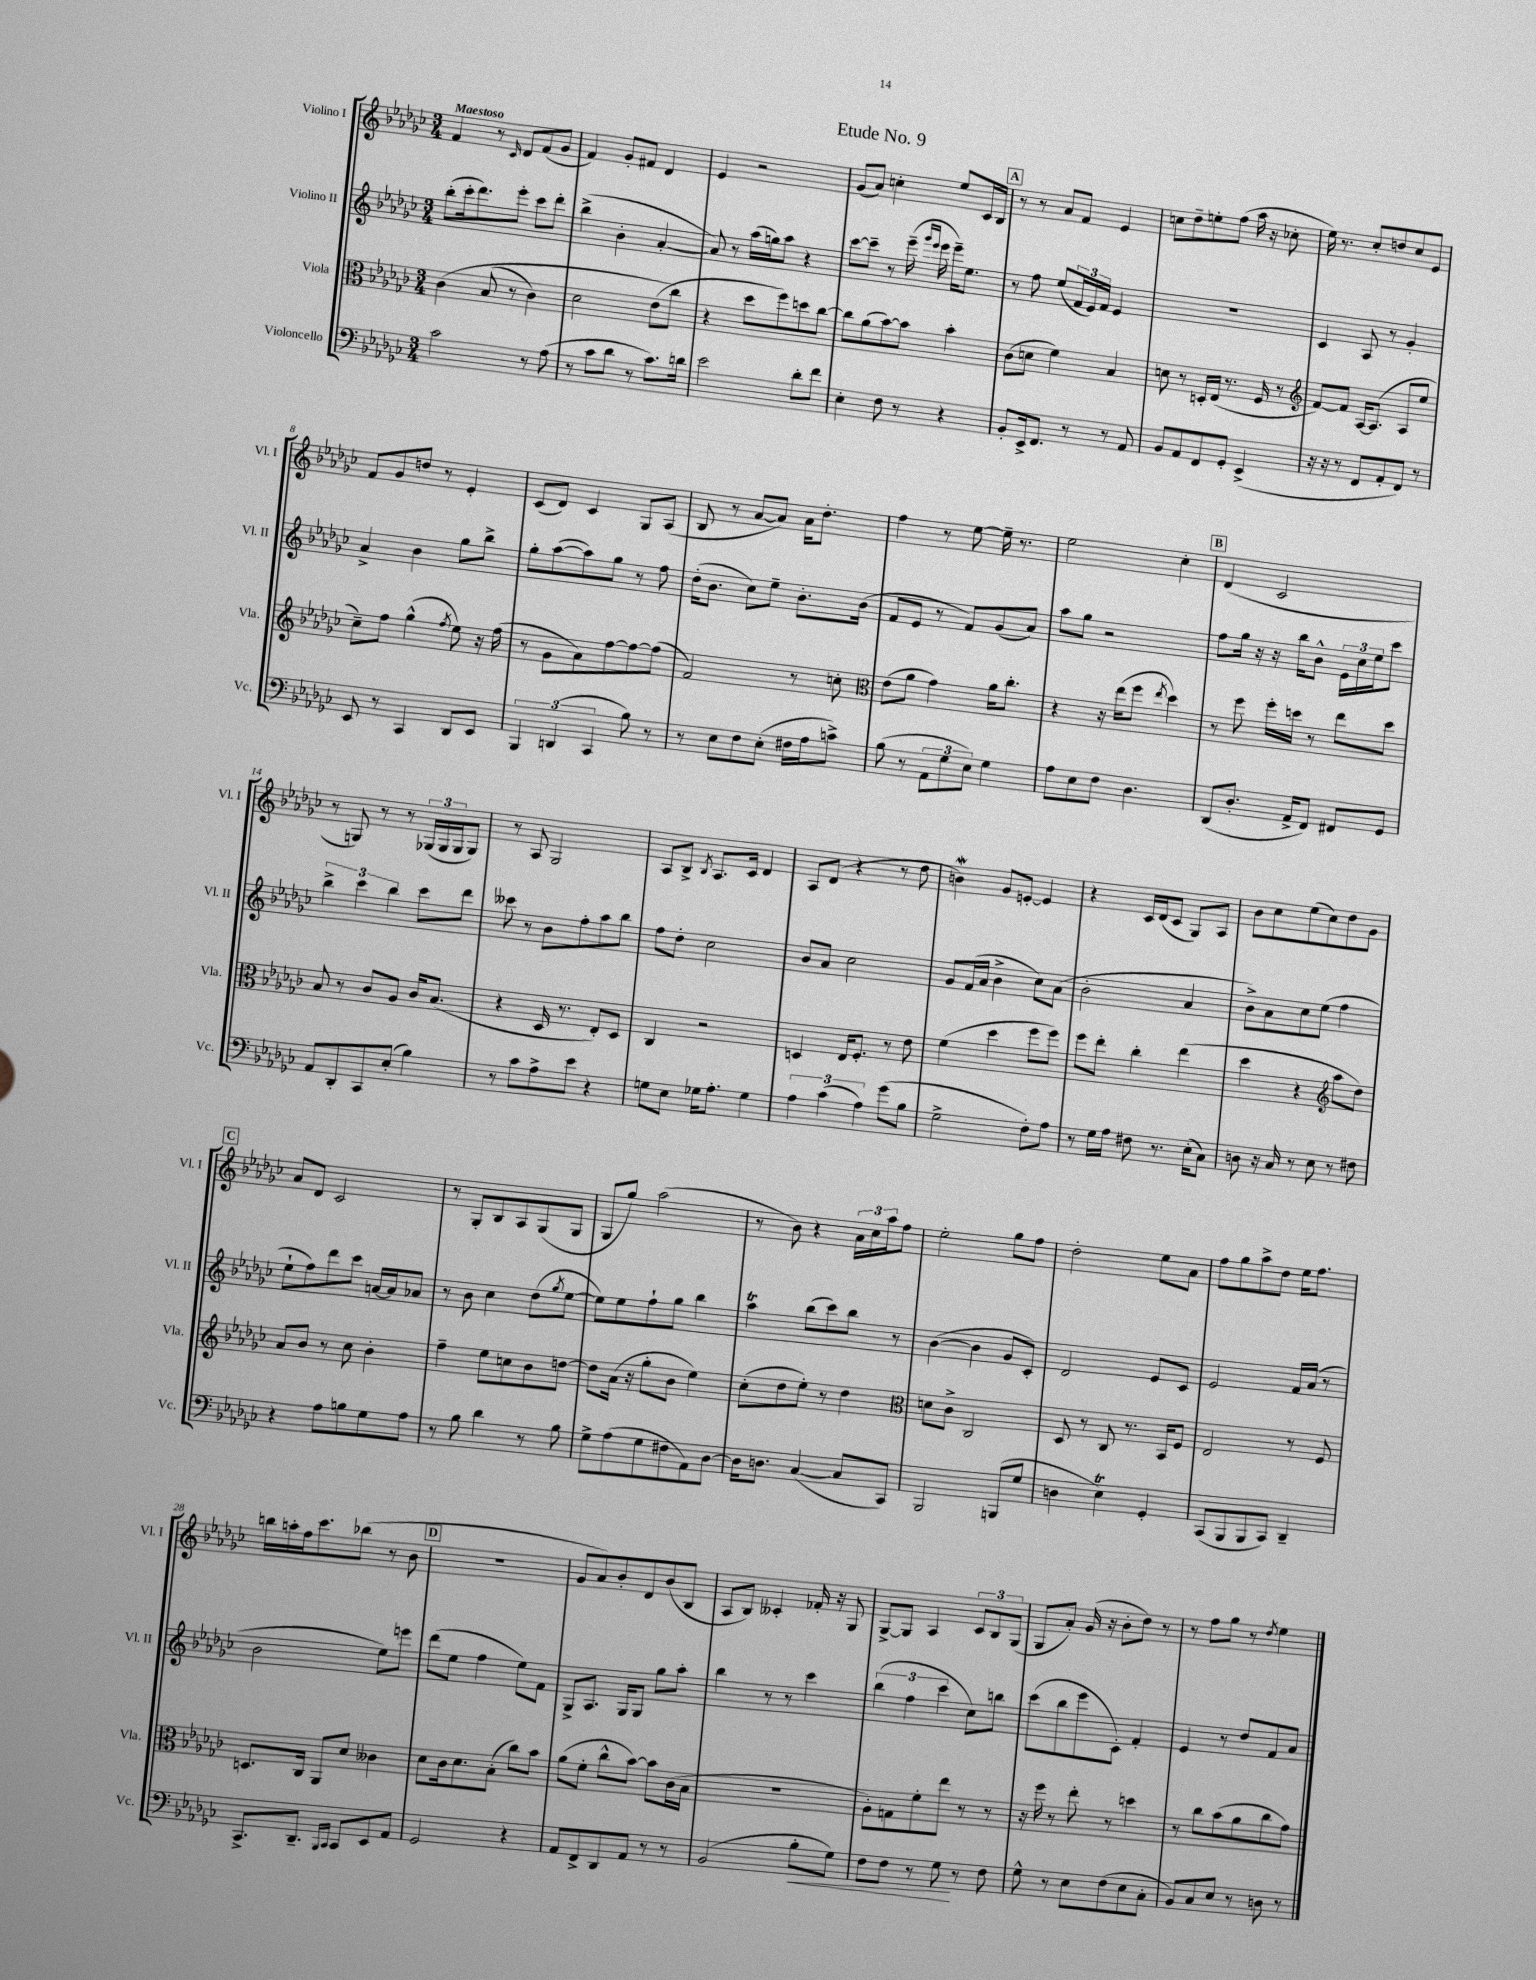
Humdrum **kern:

**kern	**dynam	**kern	**kern	**kern
*part4	*part4	*part3	*part2	*part1
*staff4	*staff4	*staff3	*staff2	*staff1
*I"Violoncello	*	*I"Viola	*I"Violino II	*I"Violino I
*I'Vc.	*	*I'Vla.	*I'Vl. II	*I'Vl. I
*clefF4	*	*clefC3	*clefG2	*clefG2
*k[b-e-a-d-g-c-]	*	*k[b-e-a-d-g-c-]	*k[b-e-a-d-g-c-]	*k[b-e-a-d-g-c-]
*M3/4	*	*M3/4	*M3/4	*M3/4
=1	=1	=1	=1	=1
!	!	!	!	!LO:TX:a:B:t=Maestoso
2c-\	.	(4c-\	(8bb-'\L	4f/
.	.	.	16ccc-'\k	.
.	.	.	8.ddd-\)	.
.	.	(8B-/	.	8r
.	.	.	.	16qqc-/
.	.	8r	8eee-'\J	8d-/L
8r	.	4c-\)	8ccc-\L	(8f/
(8A-\	.	.	8ddd-'\J	8g-/J
=2	=2	=2	=2	=2
8r	.	2d-\	(4bb-^\	4f/)
8c-\L	.	.	.	.
8d-\J	.	.	4b-'\	8g-'/L
8r	.	.	.	8f#X/J
8.c-\L)	.	(8e-\L	[4a-'/	4d-/
.	.	8cc-\J)	.	.
16dn\Jk	.	.	.	.
=3	=3	=3	=3	=3
2e-\	.	4r	8a-/])	4e-/
.	.	.	8r	.
.	.	8dd-\L	(16aa-\LL	2r
.	.	.	16ggn\J)	.
.	.	8ff\)	8aa-\J	.
8d-'\L	.	8ddn\	4r	.
8f\J	.	[8cc-\J	.	.
=4	=4	=4	=4	=4
4E-'\	.	8cc-\L]	[8ccc-\L	(8g-/L
.	.	(8a-\	8ccc-~\J]	8a-/J)
8F\	.	[8b-\)	8r	4ccn'\
8r	.	8b-\J]	(16eee-~\	.
.	.	.	16qqggg-/LL	.
.	.	.	16qqeee-/JJ	.
.	.	.	16eee-\	.
4r	.	4b-'\	16eee-~\KL)	8ee-/L
.	.	.	8.ee-\J	.
.	.	.	.	16c-/L
.	.	.	.	16B-/JJ
!!LO:REH:place=s1:t=A
=5	=5	=5	=5	=5
8BB-'/L	.	(8c-\L	8r	8r
16EE-^/k	.	8dn\J	8ff\	8r
8.FF/J	.	.	.	.
.	.	4f\)	(8ee-/L	8a-/L
8r	.	.	24f/L	8f/J
.	.	.	24e-/)	.
.	.	.	24f/JJ	.
8r	.	4B-/	4e-/	4e-/
8AA-/	.	.	.	.
=6	=6	=6	=6	=6
8BB-/L	.	8dn\	2.r	8ccn\L
8AA-/	.	8r	.	8dd-~\
8FF/	.	16Dn'/LL	.	8een'\
.	.	(16E-/JJ	.	.
8GG-'/J	.	8.r	.	(8ff\J
(4EE-^/	.	.	.	16aa-\
.	.	16F/	.	16r
.	.	8r	.	8cc-X'\
=7	=7	=7	=7	=7
*	*	*clefG2	*	*
16r	.	[8f/L)	4c-/	16ee-\)
16r	.	.	.	8.r
8r	.	8f/J]	.	.
8FF/L	.	[16A-/KL	8A-/	8cc-'/L
.	.	(8.A-/J]	.	.
8AA-'/	.	.	8r	8ddn/
8FF/J)	.	8A-/L	4g-'/	8cc-/
8r	.	8ee-/J	.	8e-/J
!!LO:LB:g=z
=8	=8	=8	=8	=8
8EE-/	.	8cc-~\L)	4a-^/	8f/L
8r	.	8ff\J	.	8g-/
4CC-/	.	(4gg-^^\	4b-\	8ddn/J
.	.	.	.	8r
.	.	8qff/	.	.
8DD-/L	.	8ee-\)	8gg-\L	4e-'/
8EE-/J	.	16r	8bb-^\J	.
.	.	(16ff\	.	.
=9	=9	=9	=9	=9
6BBB-/	.	8r	8gg-'\L	(8c-/L
.	.	8g-\L	([8aa-\	8d-/J)
(6DDn/	.	.	.	.
.	.	8a-\)	8aa-\])	4c-/
6CC-/	.	.	.	.
.	.	[8ff\	8gg-\J	.
8B-\)	.	8ff\_	8r	8G-/L
8r	.	(8ff\J]	8ff\	(8A-/J
=10	=10	=10	=10	=10
8r	.	2f/)	(16dd-'\KL	8B-/
.	.	.	8.b-\J	.
8E-\L	.	.	.	8r
8F\	.	.	8cc-\L)	[8a-/L
(8E-'\J	.	.	8ee-~\J	8a-/J])
16F#X\LL	.	8r	8.b-'\L	16a-\KL
16A-\J	.	.	.	8.dd-'\J
8cn^\J)	.	8ccn'\	.	.
.	.	.	(16b-\Jk	.
=11	=11	=11	=11	=11
*	*	*clefC3	*	*
(8B-\	.	(8e-\L	8f/L	4ff\
8r	.	8a-\J	8e-/J	.
12AA-\L	.	4g-\)	8r	8r
12G-\	.	.	.	.
.	.	.	8f/L)	[8ee-\
12E-\J)	.	.	.	.
4G-\	.	16a-\KL	(8g-/	16ee-~\]
.	.	8.cc-'\J	.	8.r
.	.	.	8a-/J)	.
=12	=12	=12	=12	=12
8A-\L	.	4r	8aa-\L	2ee-\
8E-\	.	.	8gg-\J	.
8F\J	.	16r	2r	.
.	.	(16ee-\KL	.	.
4.D-\	.	8ff\J	.	.
.	.	8qee-/	.	.
.	.	4dd-\)	.	4cc-'\
!!LO:REH:place=s1:t=B
=13	=13	=13	=13	=13
(8DD-/L	.	8r	8ff\L	(4d-/
8.D-'/J	.	8ff\	16gg-\Jk	.
.	.	.	16r	.
.	.	16ff'\LL	16r	2c-/
16AA-^/KL	.	16ddn\JJ	16bb-\KL	.
8FF/J)	.	8r	8b-^^\J	.
8FF#X/L	.	8ee-\L	24e-\LL	.
.	.	.	24cc-\	.
.	.	.	24ee-\J	.
8GG-/J	.	8dd\J	8ccc-\J	.
!!LO:LB:g=z
=14	=14	=14	=14	=14
8AA-/L	.	8B-/	6bb-^\	8r
8DD-'/	.	8r	.	8Gn/)
.	.	.	6ccc-\	.
8CC-/	.	8c-/L	.	8r
.	.	.	6bb-\	.
(8E-'/J	.	8A-/J	.	8r
4B-\)	.	16c-/KL	8ccc-\L	(24G-X/LL
.	.	.	.	24G-/
.	.	(8.B-/J	.	.
.	.	.	.	24G-/J
.	.	.	8ddd-\J	8G-/J)
=15	=15	=15	=15	=15
8r	.	4r	8ccc--X\	8r
8c-\L	.	.	8r	8A-/
8A-^\	.	16D-/	8b-\L	2G-/
.	.	8.r	.	.
8e-\J	.	.	8ff'\	.
4r	.	8E-'/L)	8aa-\	.
.	.	8D-/J	8bb-\J	.
=16	=16	=16	=16	=16
8Gn\L	.	4C-/	8ff\L	8A-/L
8E-\J	.	.	8dd-'\J	8B-^/J
.	.	.	.	8qB-/
16G-X\KL	.	2r	2cc-\	8.A-/L
8.A-'\J	.	.	.	.
.	.	.	.	16c-/Jk
4G-\	.	.	.	4d-/
=17	=17	=17	=17	=17
6A-\	.	4Dn/	8b-/L	8A-/L
.	.	.	8a-/J	(8d-/J
(6c-\	.	.	.	.
.	.	16E-/KL	2cc-\	4r
.	.	8.F'/J	.	.
6A-\)	.	.	.	.
(8g-\L	.	8r	.	8r
8B-\J	.	8e-\	.	8dd-\
=18	=18	=18	=18	=18
2G-^\	.	(4f\	8g-/L	4bnW\)
.	.	.	(16f/L	.
.	.	.	16a-/JJ	.
.	.	4dd-\	4b-^\	8g-/L
.	.	.	.	[8en'/J
8F'\L)	.	8ff\L	8cc-\L)	4e/]
8A-\J	.	8ff\J)	(8a-\J	.
=19	=19	=19	=19	=19
8r	.	8ff\L	2b-'\	4r
16G-\LL	.	8ee-'\J	.	.
16A-\JJ	.	.	.	.
8F#X\	.	4cc-'\	.	16c-/LL
.	.	.	.	(16d-/J
8.r	.	.	.	8c-/J
.	.	(4ee-\	4a-/	8G-/L)
(16E-'\KL	.	.	.	.
8C-\J)	.	.	.	8A-/J
=20	=20	=20	=20	=20
8Dn\	.	4dd-\	8b-^\L)	8b-\L
16r	.	.	8a-\	8cc-\
16C-/	.	.	.	.
8r	.	4r	8cc-\	(8ee-\
8E-\	.	.	(8ee-\J	8cc-\)
*	*	*clefG2	*	*
8r	.	8aa-\L	4ff\	8dd-\
8F#X\	.	8dd-\J)	.	8g-\J
!!LO:LB:g=z
!!LO:REH:place=s1:t=C
=21	=21	=21	=21	=21
4r	.	8a-/L	8ee-`\L	8a-/L
.	.	8b-/J	8ff\)	8d-/J
8A-\L	.	8r	8ddd-\	2c-/
8Bn\	.	8cc-\	8ccc-\J	.
8G-\	.	4b-'\	[16an/LL	.
.	.	.	16a/J]	.
8A-\J	.	.	8a-X/J	.
=22	=22	=22	=22	=22
8r	.	4ff~\	8r	8r
8B-\	.	.	8b-\	8G-'/L
4d-\	.	8ee-\L	4cc-\	8B-/
.	.	8ccn\	.	8A-/
8r	.	8b-\	(8dd-\L	(8G-/
.	.	.	8qgg-/	.
8B-\	.	[8ddn\J	[8ee-\J	8G-/J
=23	=23	=23	=23	=23
8G-^\L	.	8dd\L]	8ee-\L])	8G-/L
(8A-\	.	(16a-\Jk	8ee-\	8gg-/J)
.	.	16r	.	.
8G-\	.	8gg-'\L	8ff`\	(2aa-\
8F#X\	.	8b-\J	8gg-\J	.
8AA-\)	.	4ee-\)	4bb-\	.
[8D-\J	.	.	.	.
=24	=24	=24	=24	=24
16D-\KL]	.	(8cc-'\L	4aa-T\	8r
8.Dn\J	.	.	.	.
.	.	8dd-\	.	8b-\)
([4C-/	.	8ee-'\J)	(8bb-\L	4r
.	.	8r	8ccc-\)	.
8C-/L]	.	4dd-\	8bb-\J	24a-\LL
.	.	.	.	24cc-\
.	.	.	.	24aa-\J
8CC-/J)	.	.	8r	8ff\J
=25	=25	=25	=25	=25
*	*	*clefC3	*	*
2BBB-/	.	8dn\L	([4b-\	2ee-'\
.	.	8c-^\J	.	.
.	.	2C-/	4b-\]	.
(8BBBn/L	.	.	8g-/L	8gg-\L
8G-/J	.	.	8c-'/J)	8ff\J
=26	=26	=26	=26	=26
4Dn\	.	8D-/	2d-/	2dd-'\
.	.	8r	.	.
4E-T\)	.	8C-/	.	.
.	.	8.r	.	.
4GG-'/	.	.	8e-/L	8ee-\L
.	.	16BB-/KL	.	.
.	.	8F/J	8c-/J	8a-\J
=27	=27	=27	=27	=27
(8CC-/L	.	2E-/	2e-/	8ff\L
8BBB-/	.	.	.	8gg-\
8BBB-/	.	.	.	8aa-^\
8CC-/J)	.	.	.	8dd-\J
4DD-~/	.	8r	16f/LL	16ee-\KL
.	.	.	(16a-/JJ	8.ff\J
.	.	8F/	8r	.
!!LO:LB:g=z
=28	=28	=28	=28	=28
8.CC-^/L	.	8.Dn/L	2b-\	16bbn\LL
.	.	.	.	16aan'\
.	.	.	.	16ff\J
8.DD-~/J	.	16C-/Jk	.	8.ccc-\
.	.	8AA-/L	.	.
16qqBBB-/LL	.	.	.	.
16qqCC-/JJ	.	.	.	.
8CC-/L	.	8d-/J	.	(8bb-X\J
8EE-/	.	4c--X\	8ee-\L)	8r
8AA-/J	.	.	8eeen\J	8b-\
!!LO:REH:place=s1:t=D
=29	=29	=29	=29	=29
2GG-/	.	8d-\L	(8ddd-\L	2.r
.	.	16c-\k	8ee-\J	.
.	.	8.d-\	.	.
.	.	.	4ff\	.
.	.	(8B-'\J	.	.
4r	.	8cc-\L)	8ee-\L)	.
.	.	8b-\J	8f\J	.
=30	=30	=30	=30	=30
8AA-/L	.	(8a-\L	8G-^/L	8g-/L
8FF^/	.	8f'\J	8.A-/J	8a-/)
8DD-/	.	8cc-^^\L	.	8b-'/
.	.	.	16G-/KL	.
8AA-/J	.	[8b-\J)	8G-/J	8d-/
8r	.	8b-\L]	8gg-\L	(8b-/
8r	.	(16c-\L	8aa-'\J	8B-/J
.	.	16B-\JJ	.	.
=31	=31	=31	=31	=31
(2BB-/	.	2.r	4bb-\	8A-/L
.	.	.	.	8B-/J)
.	.	.	8r	4c--X'/
.	.	.	8r	.
!	!LO:HP:b	!	!	!
8B-'\L	<	.	4ccc-\	16f-X'/
.	.	.	.	16r
8G-\J)	.	.	.	8G-/
=32	=32	=32	=32	=32
8F\L	.	8A-'\L)	(6bb-\	[8G-^/L
8F\J	.	8Gn\	.	8G-/J]
.	.	.	6ff\	.
8r	.	8f'\	.	4A-/
.	.	.	6ccc-\	.
8G-\	.	8ee-\J	.	.
8r	[	8r	8cc-\L)	12c-/L
.	.	.	.	12B-/
8F\	.	8r	8bbn\J	.
.	.	.	.	(12G-/J
=33	=33	=33	=33	=33
8G-^^\	.	16r	(8ccc-\L	8G-/L
.	.	16ff\	.	.
8r	.	8r	8bb-\	8a-'/J)
8E-\L	.	8ee-'\	8eee-\	(16g-/
.	.	.	.	16r
(8F\	.	8r	8c-'\J)	8b-'\L
8E-\	.	4ddn\	4f'/	8dd-\J)
8C-'\J	.	.	.	8r
=34	=34	=34	=34	=34
8BB-/L)	.	8r	4e-/	8r
8C-/	.	8cc-\L	.	8ff\L
8E-/J	.	(8b-\	8r	8gg-\J
8r	.	8a-\	8dd-/L	8r
.	.	.	.	8qdd-/
8Dn\	.	8cc-\	8f/	4ee-\
8r	.	8g-\J)	8a-/J	.
==	==	==	==	==
*-	*-	*-	*-	*-
